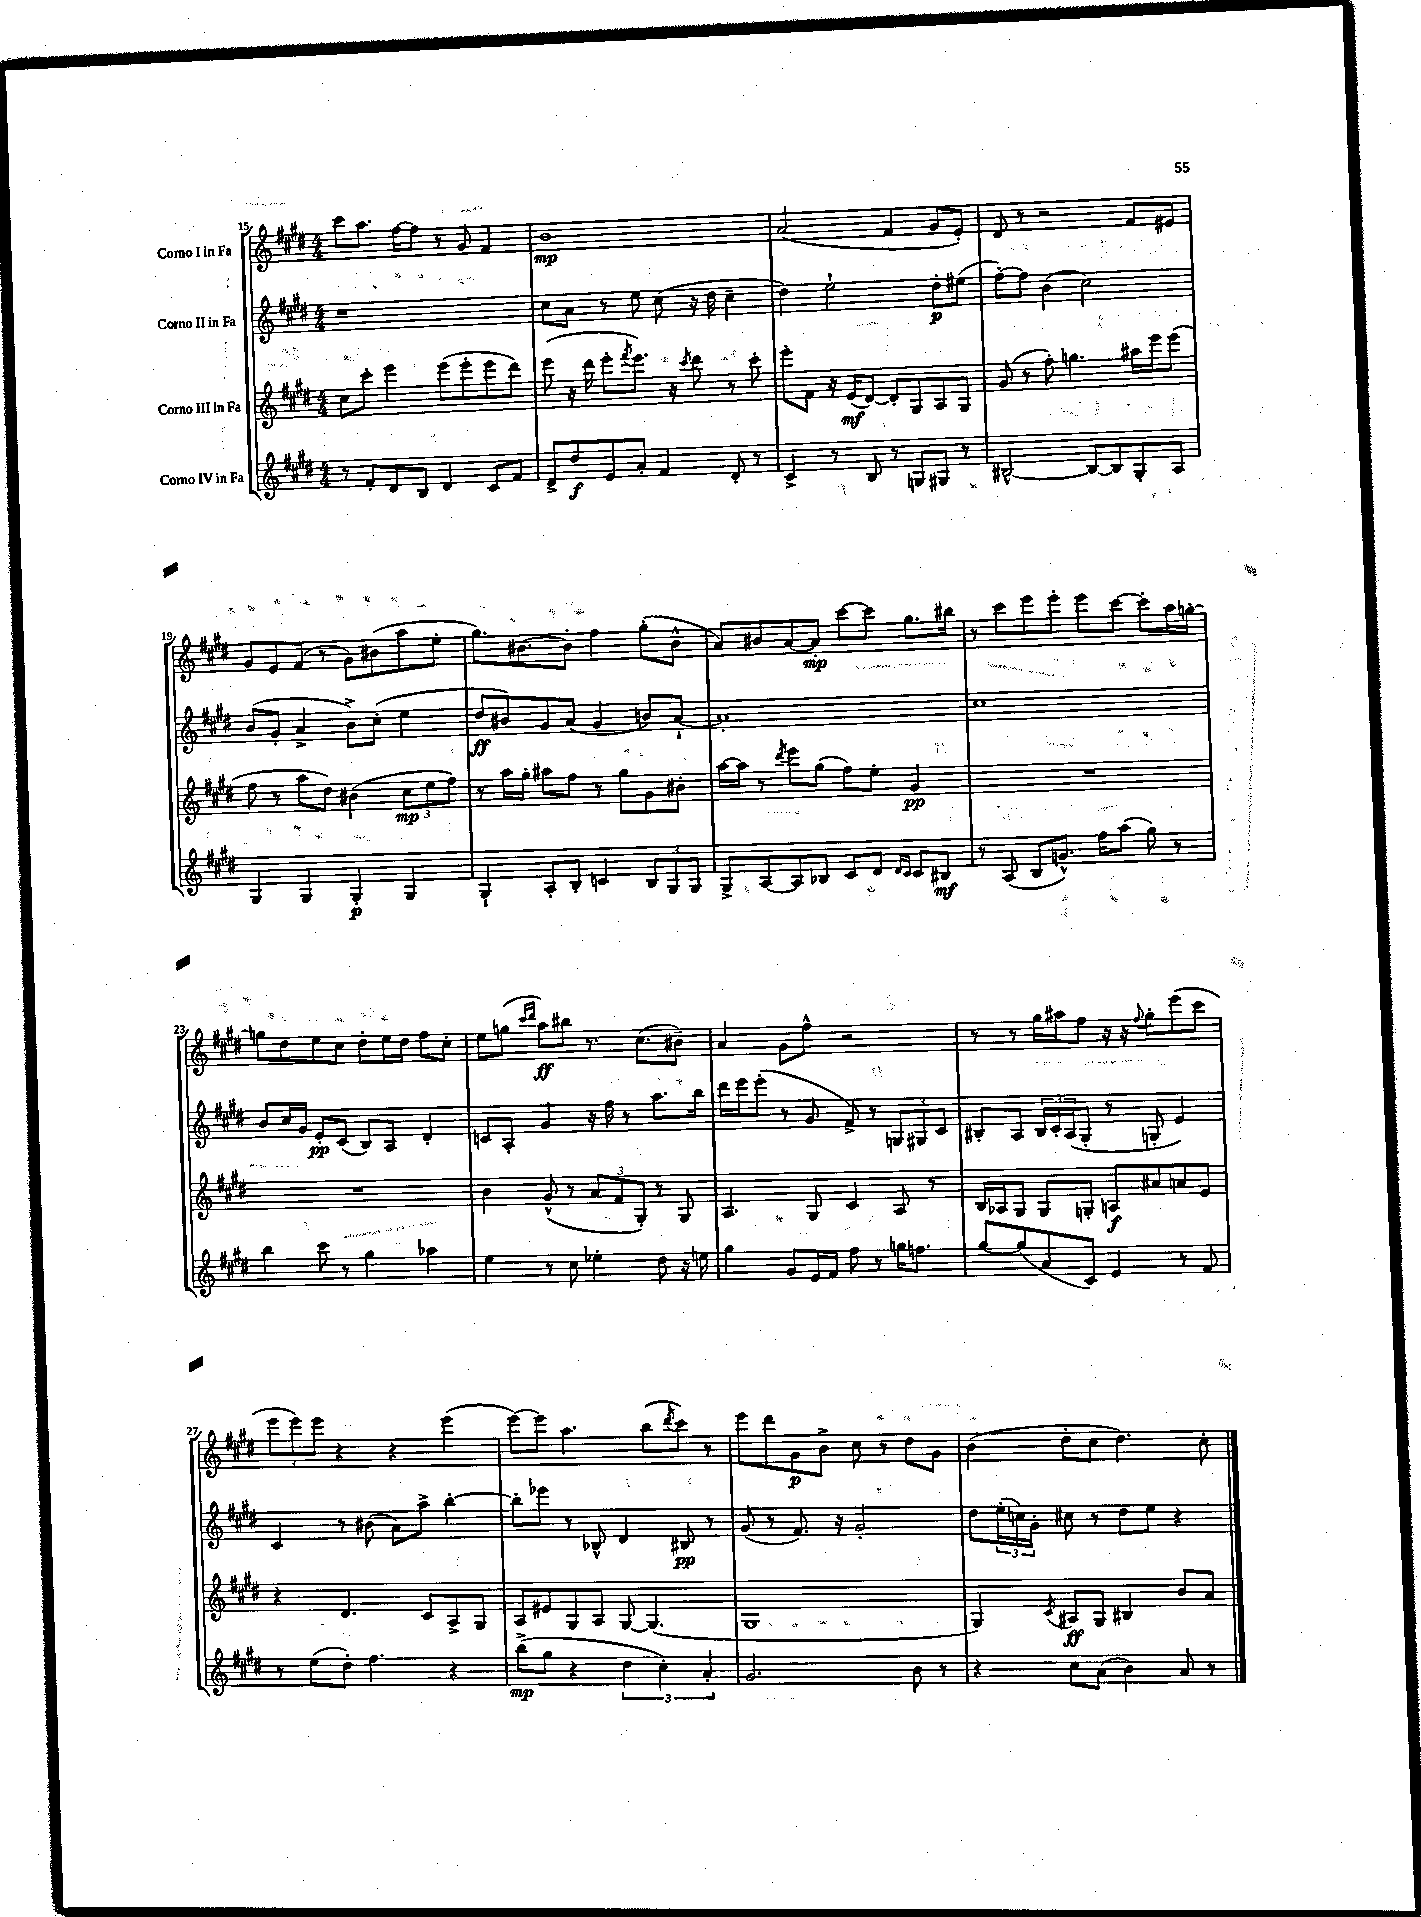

**kern	**dynam	**kern	**dynam	**kern	**dynam	**kern	**dynam
*part4	*part4	*part3	*part3	*part2	*part2	*part1	*part1
*staff4	*staff4	*staff3	*staff3	*staff2	*staff2	*staff1	*staff1
*I"Corno IV in Fa	*	*I"Corno III in Fa	*	*I"Corno II in Fa	*	*I"Corno I in Fa	*
*clefG2	*	*clefG2	*	*clefG2	*	*clefG2	*
*k[f#c#g#d#]	*	*k[f#c#g#d#]	*	*k[f#c#g#d#]	*	*k[f#c#g#d#]	*
*M4/4	*	*M4/4	*	*M4/4	*	*M4/4	*
=15	=15	=15	=15	=15	=15	=15	=15
8r	.	8cc#\L	.	1r	.	8ccc#\L	.
8f#'/L	.	8ccc#'\J	.	.	.	8.aa\J	.
8d#/	.	4eee\	.	.	.	.	.
.	.	.	.	.	.	[16ff#\KL	.
8B/J	.	.	.	.	.	8ff#\J]	.
4d#/	.	(8eee\L	.	.	.	8r	.
.	.	8eee'\	.	.	.	8g#/	.
8c#/L	.	8eee\	.	.	.	4f#/	.
8f#/J	.	8ddd#\J)	.	.	.	.	.
=16	=16	=16	=16	=16	=16	=16	=16
8d#^/L	.	(8eee\	.	8cc#\L	.	1b	mp
8dd#/	f	16r	.	8a\J	.	.	.
.	.	16ddd#\	.	.	.	.	.
8e/	.	8eee'\L	.	8r	.	.	.
.	.	8qfff#/	.	.	.	.	.
8a'/J	.	8.eee\J)	.	8ee\	.	.	.
4f#/	.	.	.	(8cc#\	.	.	.
.	.	16r	.	.	.	.	.
.	.	8qccc#/	.	.	.	.	.
.	.	8ddd#\	.	16r	.	.	.
.	.	.	.	16dd#\	.	.	.
8d#'/	.	8r	.	4cc#~\	.	.	.
8r	.	8ccc#'\	.	.	.	.	.
=17	=17	=17	=17	=17	=17	=17	=17
4c#^/	.	8eee'\L	.	4dd#\)	.	(2a/	.
.	.	8f#\J	.	.	.	.	.
8r	.	16r	.	2ee`\	.	.	.
.	.	(16e/KL	mf	.	.	.	.
8B/	.	[8d#/J)	.	.	.	.	.
8r	.	8d#'/L]	.	.	.	4f#/	.
8Gn/L	.	8G#/	.	.	.	.	.
8G#X/J	.	8A/	.	8dd#'\L	p	8g#/L	.
8r	.	8G#/J	.	(8ee#X\J	.	8e'/J)	.
=18	=18	=18	=18	=18	=18	=18	=18
[2B#X^^/	.	(8g#/	.	[8ff#'\L)	.	8d#/	.
.	.	8r	.	8ff#\J]	.	8r	.
.	.	8ff#'\)	.	(4b\	.	2r	.
.	.	4.ggn\	.	.	.	.	.
8B#/L_	.	.	.	2cc#\)	.	.	.
8B#/]	.	.	.	.	.	.	.
8G#'/	.	16aa#X\LL	.	.	.	8f#/L	.
.	.	16eee\J	.	.	.	.	.
8A/J	.	(8eee\J	.	.	.	8e#X/J	.
!!LO:LB:g=z
=19	=19	=19	=19	=19	=19	=19	=19
4G#/	.	8ff#\	.	(8b/L	.	8g#/L	.
.	.	8r	.	8g#'/J	.	8e/	.
4G#/	.	8aa\L	.	4a^/	.	(8f#/J	.
.	.	8dd#\J)	.	.	.	8r	.
4G#'/	p	(4b#X\	.	8b^\L)	.	8g#\L)	.
.	.	.	.	(8cc#'\J	.	(8b#X\	.
4G#/	.	12cc#\L	mp	4ee\	.	8aa\	.
.	.	12ee\	.	.	.	.	.
.	.	.	.	.	.	8ee'\J	.
.	.	12ff#\J)	.	.	.	.	.
=20	=20	=20	=20	=20	=20	=20	=20
4G#`/	.	8r	.	8dd#/L	ff	8.gg#\L)	.
.	.	16aa\LL	.	8b#X/)	.	.	.
.	.	16gg#'\JJ	.	.	.	[8.b#X\	.
8A'/L	.	8aa#X\L	.	8g#/	.	.	.
8B'/J	.	8ff#\J	.	(8a/J	.	8b#'\J]	.
4cn/	.	8r	.	4g#/	.	4ff#\	.
.	.	8gg#\L	.	.	.	.	.
12B/L	.	8g#\	.	8bn/L)	.	(8gg#'\L	.
12G#/	.	.	.	.	.	.	.
.	.	8b#X'\J	.	[8a`/J	.	8b#^^\J	.
12G#/J	.	.	.	.	.	.	.
=21	=21	=21	=21	=21	=21	=21	=21
8G#^/L	.	[16aa\LL	.	1a']	.	8a/L)	.
.	.	16aa\JJ]	.	.	.	.	.
[8A/	.	8r	.	.	.	8b#X/	.
.	.	8qddd#/	.	.	.	.	.
8A/]	.	8eee\L	.	.	.	[8a/	.
8B-X/J	.	(8gg#\J	.	.	.	8a'/J]	mp
8c#/L	.	8ff#\L)	.	.	.	[8ccc#\L	.
8d#/J	.	8ee'\J	.	.	.	8ccc#\J]	.
16qqd#/LL	.	.	.	.	.	.	.
16qqc#/JJ	.	.	.	.	.	.	.
8c#/L	.	4g#/	pp	.	.	8.gg#\L	.
8B#X/J	mf	.	.	.	.	.	.
.	.	.	.	.	.	16bb#X\Jk	.
=22	=22	=22	=22	=22	=22	=22	=22
8r	.	1r	.	1cc#	.	8r	.
(8A/	.	.	.	.	.	8ccc#\L	.
8B/L	.	.	.	.	.	8eee\	.
8.gn^^/J)	.	.	.	.	.	8eee'\J	.
.	.	.	.	.	.	8eee\L	.
16ff#\KL	.	.	.	.	.	.	.
(8aa\J	.	.	.	.	.	[8ccc#\J	.
8gg#\)	.	.	.	.	.	8ccc#'\L]	.
8r	.	.	.	.	.	16aa\L	.
.	.	.	.	.	.	[16ggn'\JJ	.
!!LO:LB:g=z
=23	=23	=23	=23	=23	=23	=23	=23
4bb\	.	1r	.	8b/L	.	8ggn\L]	.
.	.	.	.	16cc#/L	.	8dd#\	.
.	.	.	.	16g#/JJ	.	.	.
8ccc#\	.	.	.	8e'/L	pp	8ee\	.
8r	.	.	.	(8c#/J	.	8cc#\J	.
4gg#\	.	.	.	8B/L)	.	8dd#'\L	.
.	.	.	.	8A/J	.	16ee\L	.
.	.	.	.	.	.	16dd#\JJ	.
4aa-X\	.	.	.	4d#'/	.	8ff#\L	.
.	.	.	.	.	.	8cc#'\J	.
=24	=24	=24	=24	=24	=24	=24	=24
4ee\	.	4b\	.	8cn/L	.	8ee\L	.
.	.	.	.	8A'/J	.	(8ggn\J	.
.	.	.	.	.	.	16qqccc#/LL	.
.	.	.	.	.	.	16qqddd#/JJ	.
8r	.	(8g#^^/	.	4g#/	.	8aa\L)	ff
8cc#\	.	8r	.	.	.	8bb#X\J	.
4ee-X'\	.	12a/L	.	16r	.	8.r	.
.	.	.	.	16ff#\	.	.	.
.	.	12f#/	.	.	.	.	.
.	.	.	.	8r	.	.	.
.	.	12G#'/J)	.	.	.	.	.
.	.	.	.	.	.	(8.cc#\L	.
8dd#\	.	8r	.	8.aa\L	.	.	.
16r	.	8G#/	.	.	.	8b#X~\J)	.
16een\	.	.	.	16bb\Jk	.	.	.
=25	=25	=25	=25	=25	=25	=25	=25
4gg#\	.	4.A/	.	16ddd#\LL	.	4a/	.
.	.	.	.	16eee\J	.	.	.
.	.	.	.	(8eee'\J	.	.	.
8g#/L	.	.	.	8r	.	8g#\L	.
16e/L	.	8G#/	.	8g#/	.	8ff#^^\J	.
16f#/JJ	.	.	.	.	.	.	.
8ff#\	.	4c#/	.	8f#^/)	.	2r	.
8r	.	.	.	8r	.	.	.
16ggn\KL	.	8A/	.	12Gn/L	.	.	.
8.ffn\J	.	.	.	.	.	.	.
.	.	.	.	12G#X/	.	.	.
.	.	8r	.	.	.	.	.
.	.	.	.	12c#/J	.	.	.
=26	=26	=26	=26	=26	=26	=26	=26
[8gg#/L	.	16B/LL	.	8B#X'/L	.	8r	.
.	.	16A-X/J	.	.	.	.	.
(8gg#/]	.	8G#/J	.	8A/J	.	8r	.
8a/	.	8G#/L	.	24B#/LL	.	16gg#\LL	.
.	.	.	.	24c#'/	.	.	.
.	.	.	.	.	.	16aa#X\J	.
.	.	.	.	(24A/J	.	.	.
8c#/J)	.	8Gn'/J	.	8G#'/J	.	8ff#\J	.
4e/	.	8An/L	f	8r	.	16r	.
.	.	.	.	.	.	16r	.
.	.	.	.	.	.	8qqff#/	.
.	.	8a#X/	.	8Gn'/	.	8gg#'\L	.
8r	.	8an/	.	4e/)	.	(8eee\	.
8f#/	.	8e/J	.	.	.	8ccc#\J	.
!!LO:LB:g=z
=27	=27	=27	=27	=27	=27	=27	=27
8r	.	4r	.	4c#/	.	12eee\L	.
.	.	.	.	.	.	12eee\)	.
(8ee\L	.	.	.	.	.	.	.
.	.	.	.	.	.	12eee\J	.
8dd#'\J)	.	4.d#/	.	8r	.	4r	.
4.ff#\	.	.	.	(8b#X\	.	.	.
.	.	.	.	8a\L)	.	4r	.
.	.	8c#/L	.	8aa^\J	.	.	.
4r	.	8A^/	.	[4bb'\	.	(4eee\	.
.	.	8G#/J	.	.	.	.	.
=28	=28	=28	=28	=28	=28	=28	=28
(8bb^\L	mp	8A/L	.	8bb'\L]	.	[8eee\L)	.
8gg#\J	.	8e#X/	.	8eee-X\J	.	8eee\J]	.
4r	.	8G#/	.	8r	.	4.aa\	.
.	.	8A/J	.	8B-X^^/	.	.	.
6dd#\	.	[8G#/	.	4d#/	.	.	.
.	.	(4.G#/]	.	.	.	(8bb\L	.
6cc#'\)	.	.	.	.	.	.	.
.	.	.	.	.	.	8qddd#/	.
.	.	.	.	8B#X/	pp	8ccc#\J)	.
6a'/	.	.	.	.	.	.	.
.	.	.	.	8r	.	8r	.
=29	=29	=29	=29	=29	=29	=29	=29
2.g#/	.	1G#	.	(8g#/	.	8eee\L	.
.	.	.	.	8r	.	8ddd#\	.
.	.	.	.	8.f#/)	.	8g#\	p
.	.	.	.	.	.	8b^\J	.
.	.	.	.	16r	.	.	.
.	.	.	.	2g#'/	.	8cc#\	.
.	.	.	.	.	.	8r	.
8b\	.	.	.	.	.	8dd#\L	.
8r	.	.	.	.	.	8g#\J	.
=30	=30	=30	=30	=30	=30	=30	=30
4r	.	4G#/)	.	8dd#\L	.	(4b\	.
.	.	.	.	(24ee'\L	.	.	.
.	.	.	.	24ccn\)	.	.	.
.	.	.	.	24g#'\JJ	.	.	.
.	.	8qc#/	.	.	.	.	.
8cc#\L	.	8A#X/L	ff	8cc#X\	.	8dd#'\L	.
(8a\J	.	8G#/J	.	8r	.	8cc#\J	.
4b\)	.	4B#X/	.	8dd#\L	.	4.dd#\)	.
.	.	.	.	8ee\J	.	.	.
8a/	.	8b/L	.	4r	.	.	.
8r	.	8a/J	.	.	.	8cc#'\	.
==	==	==	==	==	==	==	==
*-	*-	*-	*-	*-	*-	*-	*-
